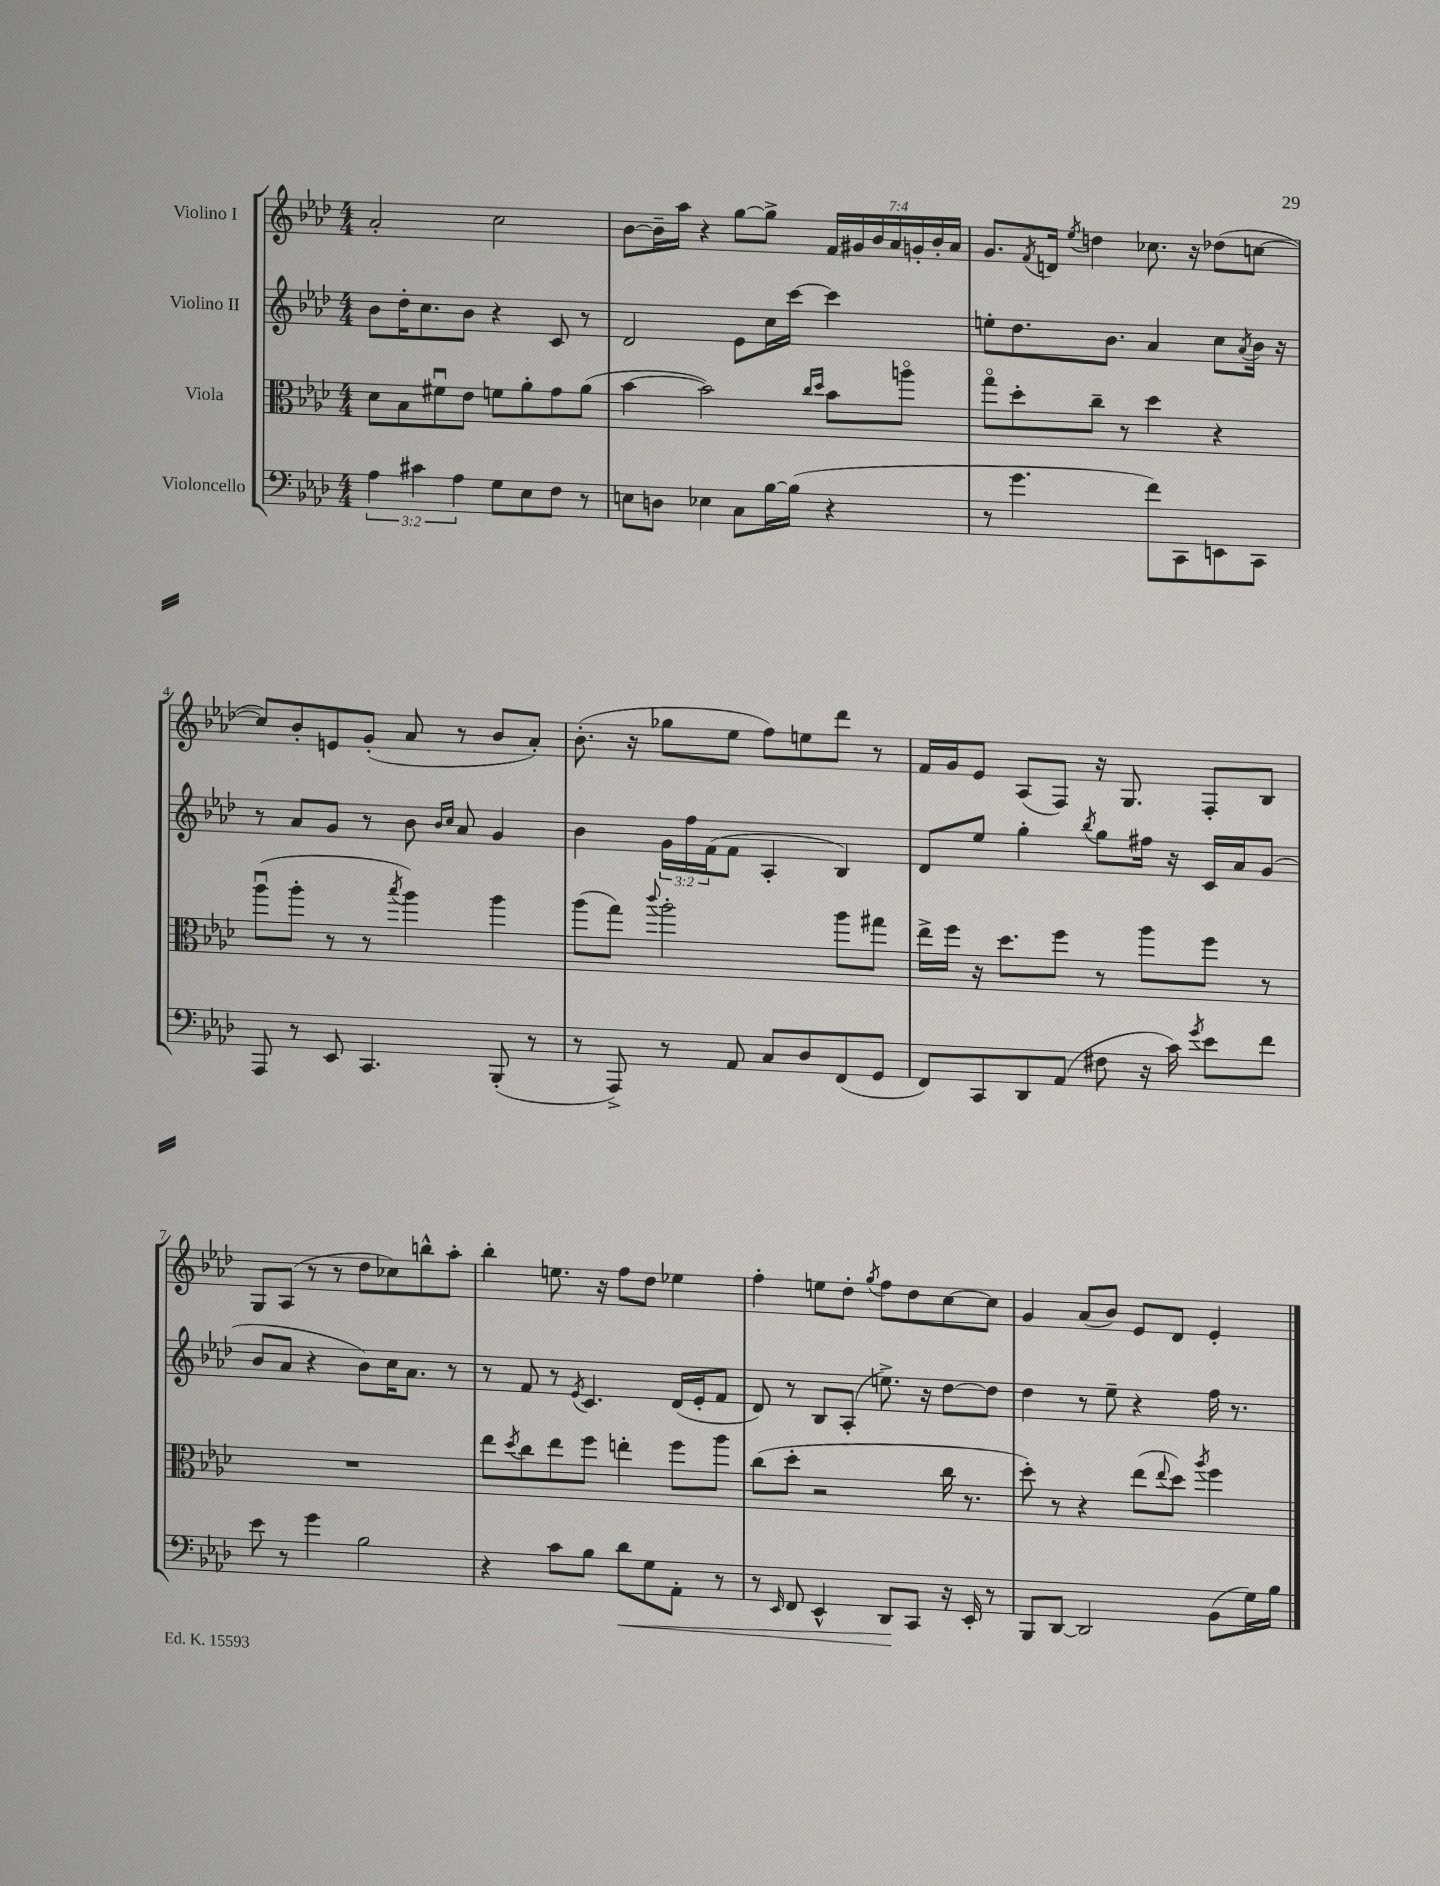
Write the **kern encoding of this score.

**kern	**kern	**kern	**kern
*staff4	*staff3	*staff2	*staff1
*clefF4	*clefC3	*clefG2	*clefG2
*k[b-e-a-d-]	*k[b-e-a-d-]	*k[b-e-a-d-]	*k[b-e-a-d-]
*M4/4	*M4/4	*M4/4	*M4/4
6A-	8d-	8b-	2a-'
.	8B-	16dd-'	.
6c#	.	.	.
.	.	8.cc	.
.	8f#u	.	.
6A-	.	.	.
.	8e-	8b-	.
8G	8f	4r	2cc
8E-	8a-'	.	.
8F	8g	8c	.
8r	(8a-	8r	.
=	=	=	=
8E	[4b-	2d-	[8b-
8D	.	.	16b-~]
.	.	.	16aa-
4E-	2b-])	.	4r
8C	.	8e-	[8gg
[16B-	.	16cc	8gg^]
(16B-]	.	[16ccc	.
.	16qqcc	.	.
.	16qqdd-	.	.
4r	8b-	4ccc]	28f
.	.	.	28g#
.	.	.	28b-
.	.	.	28a-
.	8aao	.	.
.	.	.	28g'
.	.	.	28b-'
.	.	.	28a-
=	=	=	=
8r	8ggo	8ee'	8.g
4.g	8dd-'	8.dd-	.
.	.	.	8qf
.	.	.	16d
.	.	.	8qee-
.	8cc~	.	4dd
.	.	8.b-	.
.	8r	.	.
8f)	4dd-	4a-	8.cc-
8CC	.	.	.
.	.	.	16r
8EE	4r	8cc	(8dd-
.	.	8qa-	.
8CC	.	16b-	[8cc
.	.	16r	.
=	=	=	=
8AAA-	(8aa-u	8r	8cc])
8r	8aa-'	8a-	8b-'
8EE-	8r	8g	8e
4.CC	8r	8r	(8g'
.	8qbb-	.	.
.	4aa-)	8b-	8a-
.	.	16qqb-	.
.	.	16qqcc	.
.	.	8a-	8r
(8BBB-'	4aa-	4g	8b-
8r	.	.	8a-')
=	=	=	=
8r	(8aa-	4b-	(8.b-'
8AAA-^)	8gg)	.	.
.	.	.	16r
.	8qqccc	.	.
8r	2aa-'	24g	8gg-
.	.	24ff	.
.	.	(24f	.
8AA-	.	8f	8ee-
8C	.	4A-'	8ff)
8D-	.	.	8ee
(8FF	8aa-	4B-)	8ddd-
8GG	8gg#	.	8r
=	=	=	=
8FF)	16ee-^	8d-	16f
.	16ff	.	16g
8CC	16r	8ee-	8e-
.	8.dd-	.	.
8DD-	.	4gg'	(8A-
(8AA-	8ff	.	8F)
.	.	8qbb-	.
8F#	8r	8gg	16r
.	.	.	8.G
16r	8aa-	16ff#	.
16c)	.	16r	.
8qg	.	.	.
8e-	8ff	16c	8F'
.	.	16a-	.
8f	8r	(8g	8B-
=	=	=	=
8e-	1r	8b-	8G
8r	.	8a-	(8A-
4g	.	4r	8r
.	.	.	8r
2B-	.	8b-)	8dd-
.	.	16cc	8cc-)
.	.	8.a-	.
.	.	.	8bb^^
.	.	8r	8aa-'
=	=	=	=
4r	8ee-	8r	4bb-'
.	8qdd-	.	.
.	8cc	8f	.
8c	8ee-	8r	8.ee
.	.	8qe-	.
8B-	8ff	4.c	.
.	.	.	16r
8d-	4ee'	.	8ff
8G	.	.	8dd-
8AA-'	8ff	(16d-	4ee-
.	.	16e-'	.
8r	8aa-	8f	.
=	=	=	=
8r	(8cc	8d-)	4ff'
16qqEE-	.	.	.
8FF	8dd-'	8r	.
4EE-^^	2r	8B-	8ee
.	.	(8A-'	8dd-'
.	.	.	8qgg
8DD-	.	8.ee^)	8ff
8CC	.	.	8dd-
.	.	16r	.
16r	16cc	[8dd-	[8cc
16EE-'	8.r	.	.
8r	.	8dd-]	8cc]
=	=	=	=
8BBB-	8dd-')	4dd-	4g
[8DD-	8r	.	.
2DD-]	4r	8r	(8a-
.	.	8ee-~	8b-)
.	(8ee-	4r	8e-
.	8qqee-	.	.
.	8dd-)	.	8d-
.	8qaa-	.	.
(8BB-	4ff	16ff	4e-'
.	.	8.r	.
16G)	.	.	.
16B-	.	.	.
==	==	==	==
*-	*-	*-	*-
